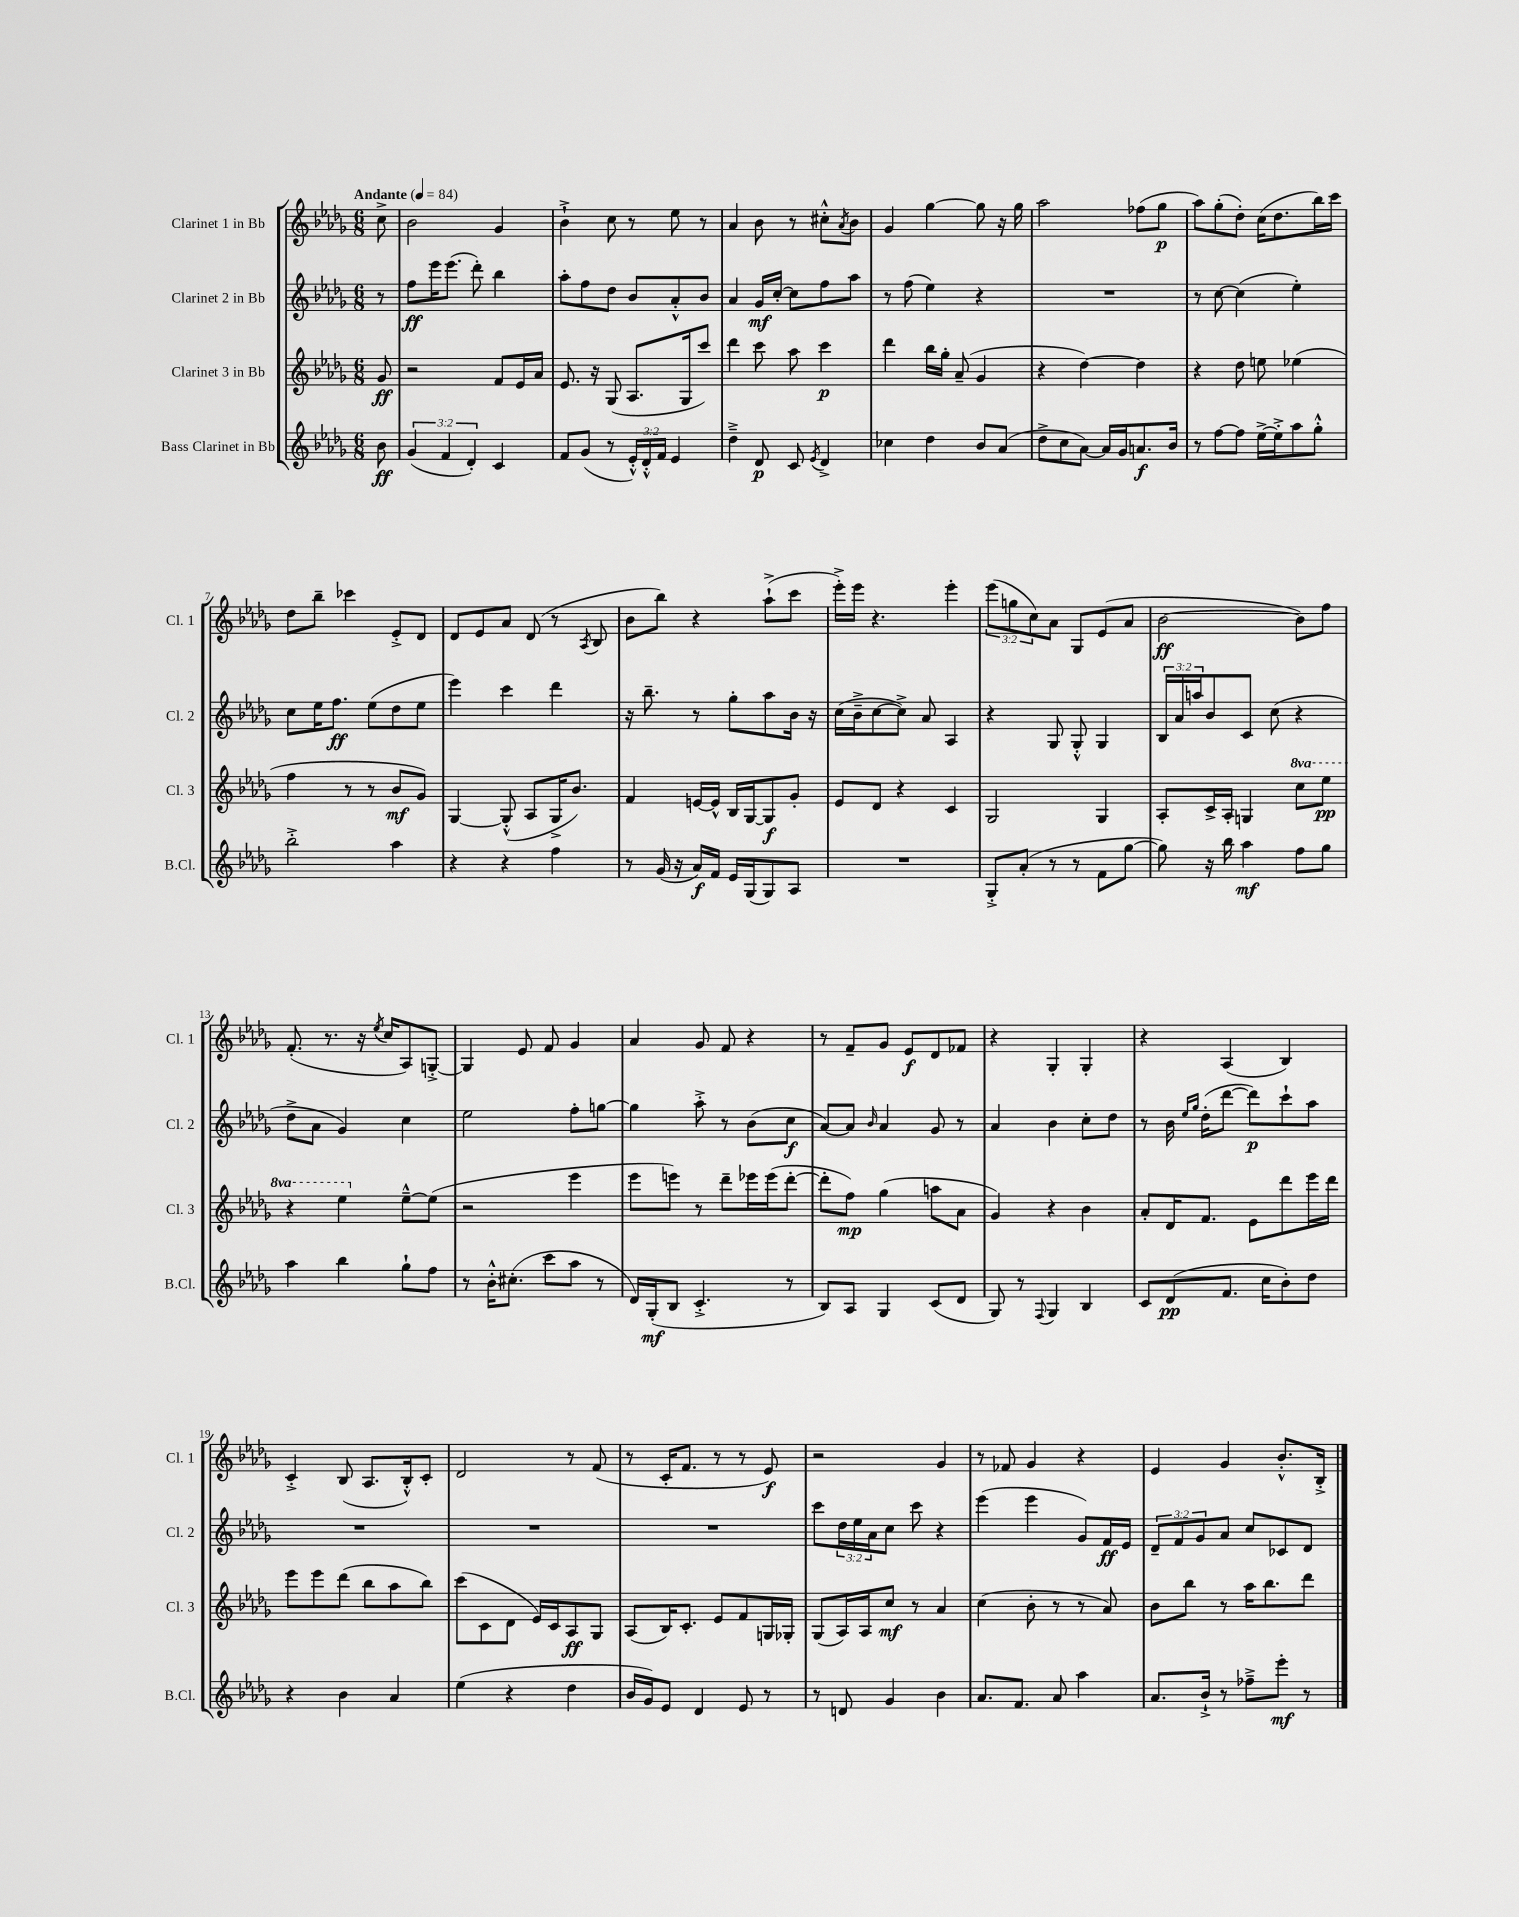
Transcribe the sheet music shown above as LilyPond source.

<<
\new StaffGroup <<
\new Staff = "s0" \with { instrumentName = "Clarinet 1 in Bb" shortInstrumentName = "Cl. 1" } {
    \clef treble \key des \major \numericTimeSignature \time 6/8 \override Staff.TupletNumber.text = #tuplet-number::calc-fraction-text \partial 8 \tempo "Andante" 4 = 84
    c''8-> |
    bes'2 ges'4 |
    bes'4-!-> c''8 r8 ees''8 r8 |
    aes'4 bes'8 r8 cis''8-.-^ \acciaccatura { aes'8 } bes'8 |
    ges'4 ges''4~ ges''8 r16 ges''16 |
    aes''2 fes''8( ges''8\p |
    aes''8) ges''8-.( des''8-.) c''16( des''8. bes''16) c'''16 |
    des''8 bes''8-- ces'''4 ees'8-.-> des'8 |
    des'8 ees'8 aes'8 des'8( r8 \acciaccatura { aes8 } bes8 |
    bes'8 bes''8) r4 aes''8-!->( c'''8 |
    ees'''16-.->) ees'''16 r4. ees'''4-. |
    \tuplet 3/2 { ees'''8( g''8 c''8) } aes'8 ges8 ees'8( aes'8 |
    bes'2~\ff bes'8) f''8 |
    f'8.-.( r8. r16 \acciaccatura { ees''8 } c''16 aes8) g8~-.-> |
    g4 ees'8 f'8 ges'4 |
    aes'4 ges'8 f'8 r4 |
    r8 f'8-- ges'8 ees'8\f des'8 fes'8 |
    r4 ges4-. ges4-. |
    r4 aes4( bes4) |
    c'4-.-> bes8( aes8. bes16-.-^) c'8-. |
    des'2 r8 f'8( |
    r8 c'16-. f'8. r8 r8 ees'8\f) |
    r2 ges'4 |
    r8 fes'8 ges'4 r4 |
    ees'4 ges'4 bes'8.-.-^ bes16-.-> \bar "|." |
}
\new Staff = "s1" \with { instrumentName = "Clarinet 2 in Bb" shortInstrumentName = "Cl. 2" } {
    \clef treble \key des \major \numericTimeSignature \time 6/8 \override Staff.TupletNumber.text = #tuplet-number::calc-fraction-text \partial 8
    r8 |
    f''8\ff ees'''16 ees'''8.( des'''8-.) bes''4 |
    aes''8-. f''8 des''8 bes'8 aes'8-.-^ bes'8 |
    aes'4 ges'16\mf c''16~-. c''8 f''8 aes''8 |
    r8 f''8( ees''4) r4 |
    R2. |
    r8 c''8~ c''4( ees''4-.) |
    c''8 ees''16 f''8.\ff ees''8( des''8 ees''8 |
    ees'''4) c'''4 des'''4 |
    r16 bes''8.-- r8 ges''8-. aes''8 bes'16 r16 |
    c''16( bes'16---> c''8~ c''8->) aes'8 aes4 |
    r4 ges8 ges8-.-^ ges4 |
    \tuplet 3/2 { bes16 aes'16 a''16 } bes'8 c'8 c''8( r4 |
    des''8-> aes'8 ges'4) c''4 |
    ees''2 f''8-. g''8~ |
    g''4 aes''8-.-> r8 bes'8( c''8\f |
    aes'8~) aes'8 \grace { bes'16 } aes'4 ges'8 r8 |
    aes'4 bes'4 c''8-. des''8 |
    r8 bes'16 \grace { ees''16 ges''16 } des''16-.( des'''8~ des'''8\p) c'''8-! aes''8 |
    R2. |
    R2. |
    R2. |
    c'''8 \tuplet 3/2 { des''16 ees''16 aes'16 } c''8 c'''8 r4 |
    ees'''4( ees'''4 ges'8) f'16\ff ees'16 |
    \tuplet 3/2 { des'8-- f'8 ges'8 } aes'8 c''8 ces'8 des'8 \bar "|." |
}
\new Staff = "s2" \with { instrumentName = "Clarinet 3 in Bb" shortInstrumentName = "Cl. 3" } {
    \clef treble \key des \major \numericTimeSignature \time 6/8 \set Staff.ottavationMarkups = #ottavation-simple-ordinals \partial 8
    ges'8\ff |
    r2 f'8 ees'16 aes'16 |
    ees'8. r16 ges8( aes8. ges16 c'''8) |
    des'''4 c'''8 aes''8 c'''4\p |
    des'''4 bes''16 ges''16-. aes'8--( ges'4 |
    r4 des''4~) des''4 |
    r4 des''8 e''8 ees''4( |
    f''4 r8 r8 bes'8\mf ges'8) |
    ges4~ ges8-.-^( aes8 ges16-> bes'8.) |
    f'4 e'16~ e'16-^ bes16 ges16~ ges8\f ges'8-. |
    ees'8 des'8 r4 c'4 |
    ges2 ges4 |
    aes8-. c'16-> aes16-. g4 \ottava #1 c'''8 ees'''8\pp |
    r4 ees'''4 \ottava #0 ees''8~---^ ees''8( |
    r2 ees'''4 |
    ees'''8 e'''8) r8 des'''8-- ees'''16 ees'''16( des'''8~-. |
    des'''8-. f''8\mp) ges''4( a''8 aes'8 |
    ges'4) r4 bes'4 |
    aes'8-. des'16 f'8. ees'8 des'''8 ees'''16 des'''16 |
    ees'''8 ees'''8 des'''8( bes''8 aes''8 bes''8) |
    c'''8( c'8 des'8 ees'16) c'16 aes8\ff ges8 |
    aes8( bes16) c'8.-. ees'8 f'8 g16 ges16-. |
    ges8( aes16) aes16 c''8\mf r8 aes'4 |
    c''4( bes'8-. r8 r8 aes'8) |
    bes'8 bes''8 r8 aes''16 bes''8. des'''8 \bar "|." |
}
\new Staff = "s3" \with { instrumentName = "Bass Clarinet in Bb" shortInstrumentName = "B.Cl." } {
    \clef treble \key des \major \numericTimeSignature \time 6/8 \override Staff.TupletNumber.text = #tuplet-number::calc-fraction-text \partial 8
    bes'8\ff |
    \tuplet 3/2 { ges'4( f'4 des'4-.) } c'4 |
    f'8 ges'8( r8 \tuplet 3/2 { ees'16-.-^) des'16-.-^ f'16 } ees'4 |
    des''4---> des'8\p c'8 \acciaccatura { ees'8 } des'4-> |
    ces''4 des''4 bes'8 aes'8( |
    des''8-> c''8 aes'8~) aes'16 ges'16 a'8.\f bes'16 |
    r8 f''8~ f''8 ees''16~-> ees''16-.-> aes''8 ges''8-.-^ |
    bes''2-.-> aes''4 |
    r4 r4 f''4 |
    r8 ges'16( r16 aes'16\f) f'16 ees'16 ges16( ges8) aes8 |
    R2. |
    ges8-.-> aes'8-.( r8 r8 f'8 ges''8~ |
    ges''8) r16 bes''16 aes''4\mf f''8 ges''8 |
    aes''4 bes''4 ges''8-! f''8 |
    r8 bes'16-.-^ cis''8.-.( c'''8 aes''8 r8 |
    des'16) ges16-.\mf( bes8 c'4.-.-> r8 |
    bes8) aes8 ges4 c'8( des'8 |
    ges8) r8 \appoggiatura { f8 } ges4 bes4 |
    c'8 des'8\pp( f'8. c''16 bes'8-.) des''8 |
    r4 bes'4 aes'4 |
    ees''4( r4 des''4 |
    bes'16 ges'16) ees'8 des'4 ees'8 r8 |
    r8 d'8 ges'4 bes'4 |
    aes'8. f'8. aes'8 aes''4 |
    aes'8. bes'16-!-> r8 fes''8---> ees'''8-.\mf r8 \bar "|." |
}
>>
>>
